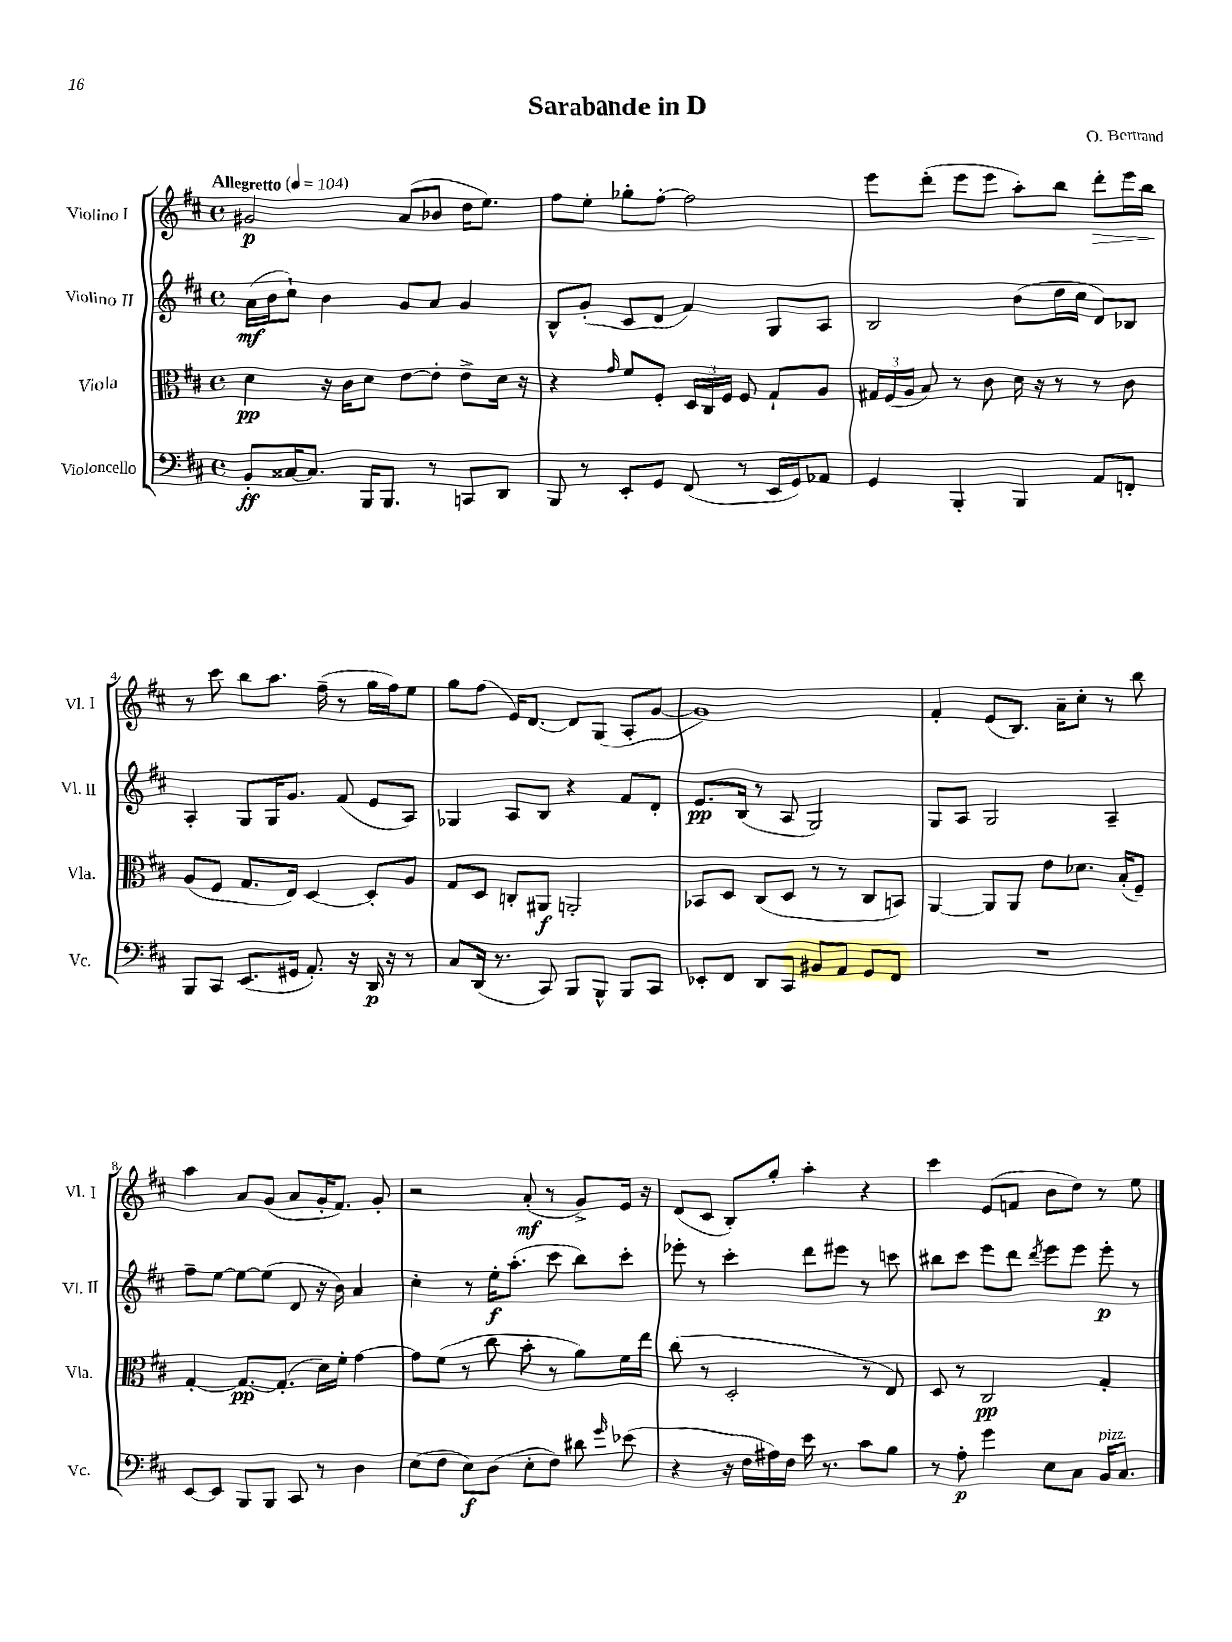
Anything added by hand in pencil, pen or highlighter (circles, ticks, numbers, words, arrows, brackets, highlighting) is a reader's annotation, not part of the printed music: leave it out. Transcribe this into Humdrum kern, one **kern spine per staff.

**kern	**kern	**kern	**kern
*staff4	*staff3	*staff2	*staff1
*clefF4	*clefC3	*clefG2	*clefG2
*k[f#c#]	*k[f#c#]	*k[f#c#]	*k[f#c#]
*M4/4	*M4/4	*M4/4	*M4/4
*met(c)	*met(c)	*met(c)	*met(c)
*MM104	*MM104	*MM104	*MM104
8BB'/L	4d\	(16a\LL	2g#/
.	.	16b\J	.
[16C##/K	.	8cc#`\J)	.
8.C##/]J	.	.	.
.	16r	4b\	.
.	16c#\LK	.	.
16BBB/LK	8d\J	.	.
8.BBB/J	.	.	.
.	[8e\L	8g/L	(8a/L
8r	8e'\]J	8a/J	8b-/J
8CC/L	8e^\L	4g/	16dd\LK
.	.	.	8.ee\J)
8DD/J	16d\Jk	.	.
.	16r	.	.
=	=	=	=
8BBB/	4r	8B^^/L	8ff#\L
8r	.	(8g'/J	8ee'\J
.	16qqg/	.	.
8EE'/L	8f#/L	8c#/L	8gg-'\L
8GG/J	8F#'/J	8d/J	[8ff#'\J
(8FF#/	24D/LL	4f#/)	2ff#\]
.	24C#/	.	.
.	24F#/JJ	.	.
8r	8F#/	.	.
16EE/LL	8G`/L	8G/L	.
16GG/J)	.	.	.
8AA-/J	8A/J	8A/J	.
=	=	=	=
4GG/	24G#/LL	2B/	8eee\L
.	(24F#/	.	.
.	24A/JJ	.	.
.	8B/)	.	(8ddd'\J
4BBB'/	8r	.	8eee\L
.	8c#\	.	8eee\J
4BBB/	16d\	(8b\L	8aa'\L)
.	16r	.	.
.	8r	16dd\L	8bb\J
.	.	16cc#\JJ	.
8AA/L	8r	8d/L)	8ddd'\L
8FF'/J	8c#\	8B-/J	16eee\L
.	.	.	16bb\JJ
=	=	=	=
8BBB/L	(8A/L	4A'/	8r
8CC#/J	8F#/J	.	8ccc#\
(8.EE/L	8.G/L	8G/L	8bb\L
.	.	16G/K	8.aa\J
16GG#/Jk	16E/Jk)	8.g/J	.
8.AA'/)	[4D/	.	.
.	.	.	(16ff#~\
.	.	(8f#/	8r
16r	.	.	.
16DD/	8D'/]L	8e/L	16gg\LL
16r	.	.	16ff#\J)
8r	8A/J	8A/J)	8ee\J
=	=	=	=
8C#/L	8G/L	4G-/	8gg\L
(16DD/Jk	8D/J	.	(8ff#\J
8.r	.	.	.
.	8C'/L	8A/L	16e/LK)
.	.	.	[8.d/J
8CC#/)	8AA#/J	8B/J	.
8BBB/L	2AA'/	4r	8d/]L
8BBB^^/J	.	.	(8G/J
8BBB/L	.	8f#/L	8A'/L
8CC#/J	.	8d'/J	[8g/J
=	=	=	=
8EE-'/L	8BB-/L	8.e/L	1g])
8FF#/J	8D/J	.	.
.	.	(16B/Jk	.
8DD/L	(8C#/L	8r	.
8CC#/J	8D/J	8A/	.
8BB#/L	8r	2G/)	.
8AA/J	8r	.	.
8GG/L	8C#/L	.	.
8FF#/J	8BB/J)	.	.
=	=	=	=
1r	[4AA/	8G/L	4f#'/
.	.	8A/J	.
.	8AA/]L	2G/	(8e/L
.	8AA/J	.	8.B/J)
.	8e\L	.	.
.	.	.	16a~\LK
.	8.d-\J	.	8cc#'\J
.	.	4A~/	8r
.	(16B'/LK	.	.
.	8F#~/J)	.	8bb\
=	=	=	=
[8EE/L	[4G'/	8ff#~\L	4aa\
8EE/]J	.	[8ee\J	.
8BBB/L	8.G/_L	8ee\_L	8a/L
8BBB/J	.	(8ee\]J	(8g/J
.	(8.G'/]J	.	.
8CC#/	.	8d/	8a/L
8r	16d\LL)	16r	16g'/K
.	16f#'\JJ	16b\)	8.f#/J)
4D\	[4g\	4a/	.
.	.	.	8g'/
=	=	=	=
(8E\L	8g\]L	4cc#'\	2r
8F#\J	(8f#\J	.	.
8E\L)	8r	8r	.
(8D\J	8cc#\	16ee'\LK	.
.	.	(8.aa'\J	.
8E'\L	8b'\	.	(8a'/
8F#\J)	8r	8ccc#\	8r
8d#\	8a\L)	8bb\L)	8g^/L)
16qqg/	.	.	.
(8e-\	16f#\L	8ccc#'\J	16e/Jk
.	16ee\JJ	.	16r
=	=	=	=
4r	(8cc#\	8eee-'\	(8d/L
.	8r	8r	8c#/J
16r	2D'/	4ccc#'\	8B'/L)
16F#\LL	.	.	.
16A#\)	.	.	8gg'/J
16F#\JJ	.	.	.
16e\	.	8ddd\L	4aa'\
8.r	.	.	.
.	.	8eee#\J	.
8c#\L	8r	8r	4r
8B\J	8E/)	8ccc\	.
=	=	=	=
8r	8D/	8bb#\L	4ccc#\
8A'\	8r	8ccc#\J	.
4g\	2C#/	8eee\L	(8e/L
.	.	8ddd\J	8f/J
.	.	8qddd/	.
8E\L	.	8eee\L	8b\L
8C#\J	.	8eee\J	8dd\J)
16BB/LK	4G'/	8eee'\	8r
8.C#/J	.	.	.
.	.	8r	8ee\
==	==	==	==
*-	*-	*-	*-
